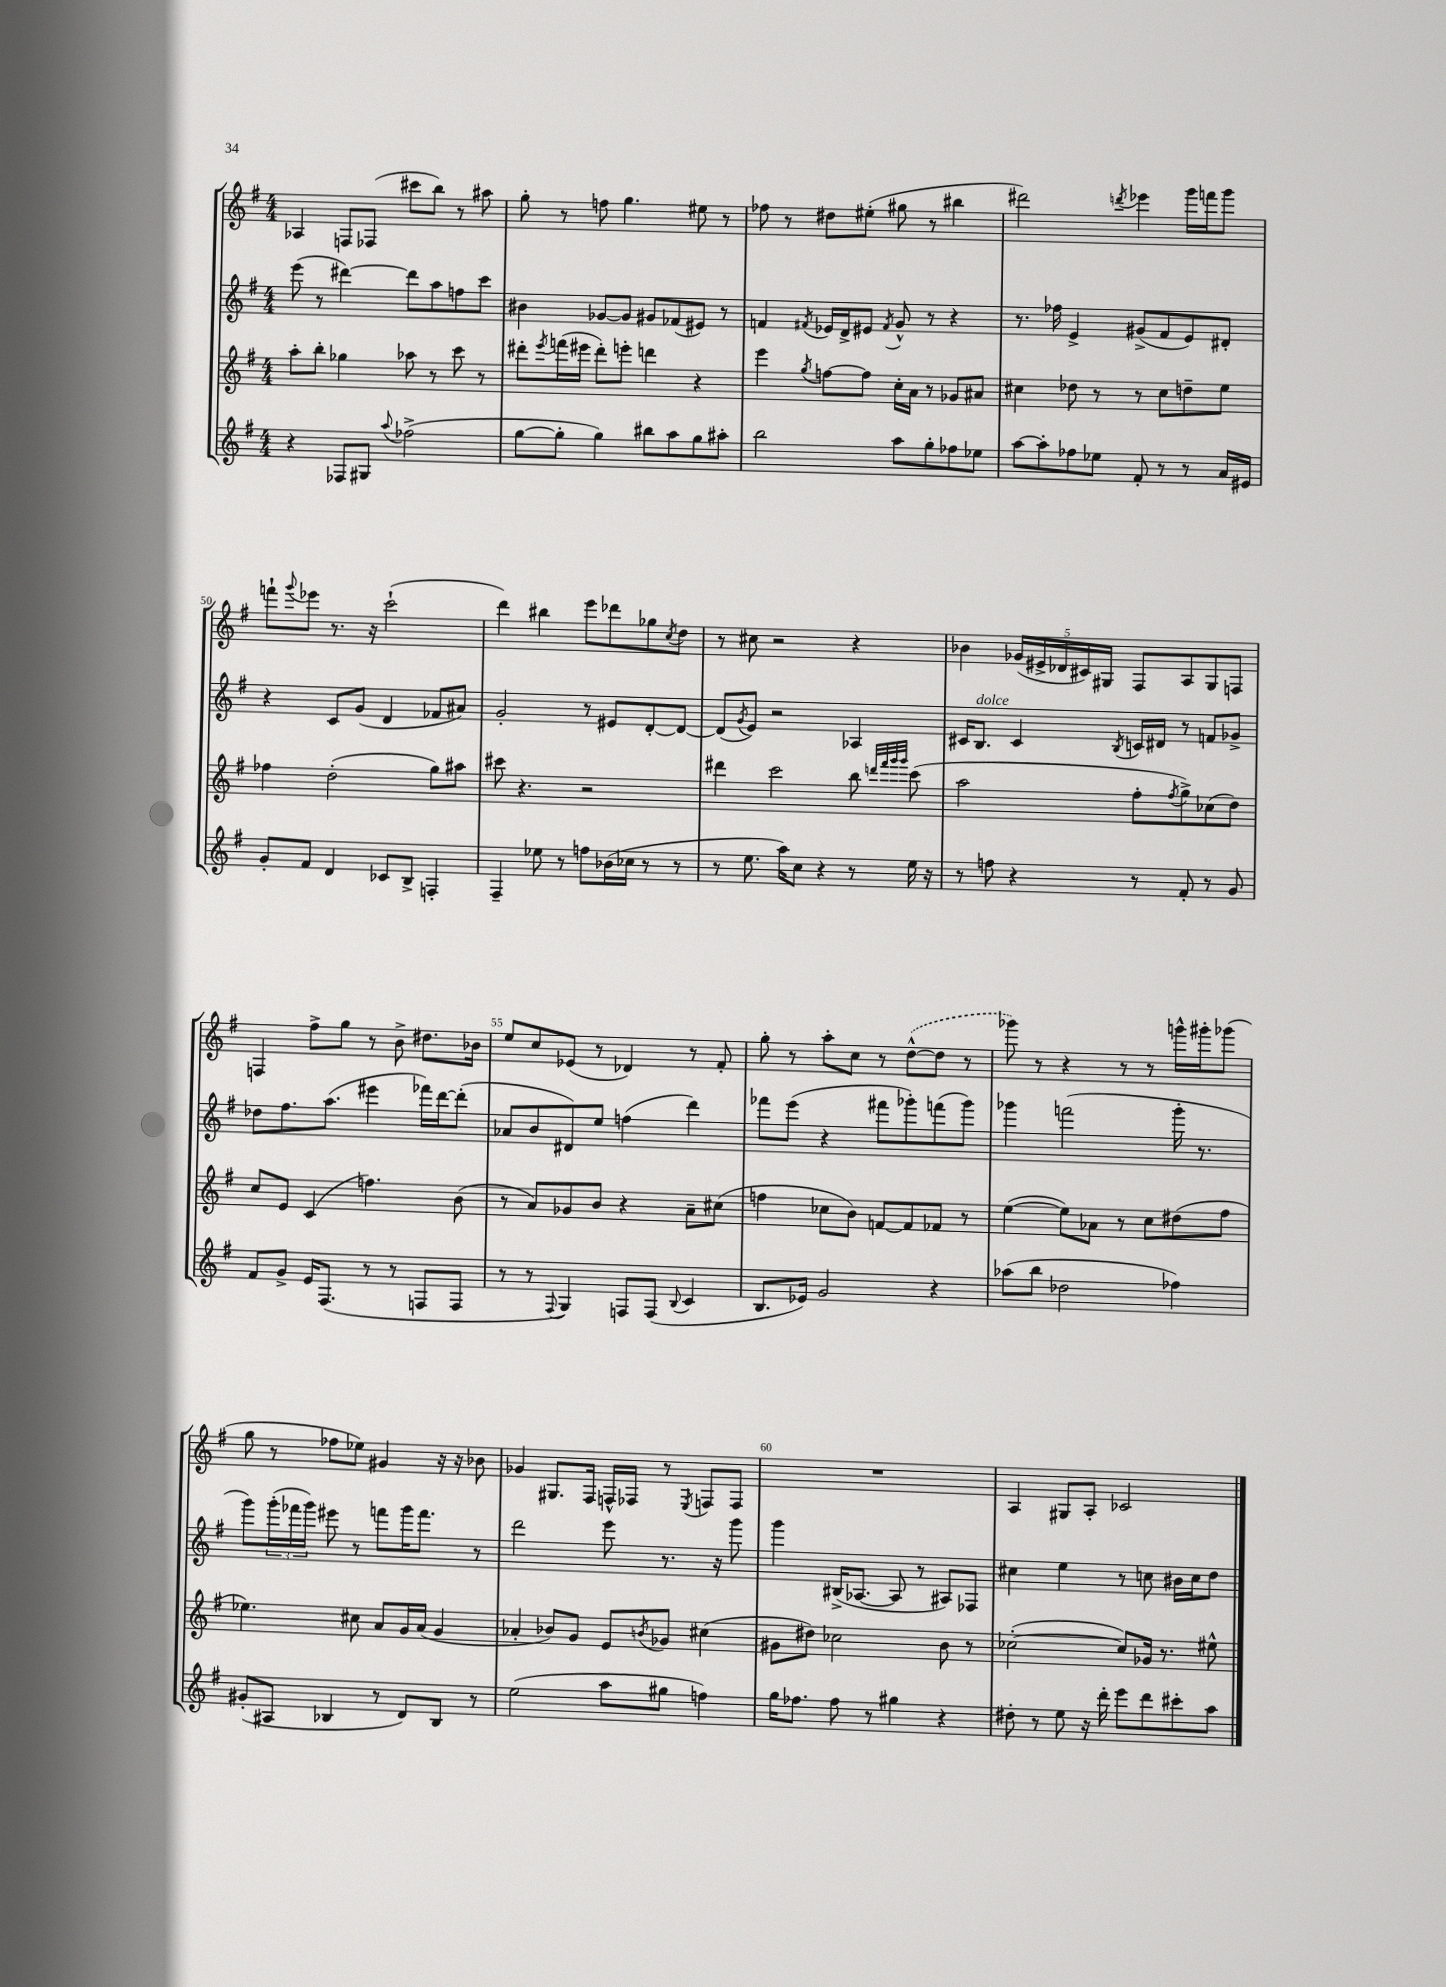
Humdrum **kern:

**kern	**kern	**kern	**kern
*part4	*part3	*part2	*part1
*staff4	*staff3	*staff2	*staff1
*clefG2	*clefG2	*clefG2	*clefG2
*k[f#]	*k[f#]	*k[f#]	*k[f#]
*M4/4	*M4/4	*M4/4	*M4/4
=46	=46	=46	=46
4r	8aa'\L	(8eee\	4A-X/
.	8bb'\J	8r	.
8F-X/L	4gg-X\	[4ddd#X\)	8Fn/L
8G#X/J	.	.	(8F-X/J
8qqaa/	.	.	.
(2ff-X^\	8aa-X\	8ddd#\L]	8ccc#X\L
.	8r	8aa\	8bb\J)
.	8ccc\	8ffn\	8r
.	8r	8ccc\J	8aa#X\
=47	=47	=47	=47
[8gg\L	8ddd#X'\L	4b#X\	8gg'\
.	8qeee/	.	.
8gg'\J]	(16fffn\L	.	8r
.	16eee#X\JJ	.	.
4gg\)	8ddd#'\L)	[8g-X/L	8ffn\
.	8eeen'\J	8g-/J]	4.gg\
8bb#X\L	4dddn\	8g#X/L	.
8aa\	.	(8f-X/	.
8gg\	4r	8e#X/J)	8ee#X\
8aa#X'\J	.	8r	8r
=48	=48	=48	=48
2bb\	4eee\	4fn/	8ff-X\
.	.	.	8r
.	8qgg/	8qf#X/	.
.	[8ffn\L	16e-X/LL	8dd#X\L
.	.	16d^/J	.
.	8ff\J]	8e#X/J	(8ee#X'\J
.	.	8qf#/	.
8aa\L	16cc'\LL	8g^^/	8gg#X\
.	16a\JJ	.	.
8gg'\	8r	8r	8r
8ff-X\	8g-X/L	4r	4bb#X\
8ee-X\J	8a#X/J	.	.
=49	=49	=49	=49
[8aa\L	4cc#X\	8.r	2ddd#X\)
8aa'\]	.	.	.
.	.	16ff-X\	.
8ff-X\	8dd-X\	4e^/	.
8ee-X\J	8r	.	.
.	.	.	8qdddn/
8f#'/	8r	(8g#X^/L	4eee-X\
8r	8cc#\L	8f#/	.
8r	8ddn~\	8e/)	16ggg\LL
.	.	.	16fffn\J
16a/LL	8ee\J	8d#X'/J	8ggg\J
16e#X/JJ	.	.	.
!!LO:LB:g=z
=50	=50	=50	=50
8g'/L	4ff-X\	4r	8fffn`\L
.	.	.	8qqggg/
8f#/J	.	.	8eee-X\J
4d/	(2dd'\	8c/L	8.r
.	.	(8g/J	.
.	.	.	16r
8c-X/L	.	4d/	(2ccc`\
8B^/J	.	.	.
4Fn'/	8gg\L)	8f-X/L	.
.	8aa#X\J	8a#X/J)	.
=51	=51	=51	=51
4F#~/	8ccc#X\	2g'/	4ddd\)
.	4.r	.	.
8ee-X\	.	.	4bb#X\
8r	.	.	.
8ffn\L	2r	8r	8eee\L
(16b-X\L	.	8e#X/L	8ddd-X\
16cc-X\JJ	.	.	.
8r	.	[8d'/	8gg-X\
.	.	.	8qcc/
8r	.	8d/J_	8dd\J
=52	=52	=52	=52
8r	4ddd#X\	(8d/L]	8r
.	.	8qg/	.
8.ee\	.	8e/J)	8cc#X\
.	2ccc\	2r	2r
16aa\KL)	.	.	.
8cc\J	.	.	.
4r	.	.	.
8r	8bb\	4A-X/	4r
.	32qqdddn/LLL	.	.
.	32qqfff#/	.	.
.	32qqggg/	.	.
.	32qqggg/JJJ	.	.
16ee\	(8ccc\	.	.
16r	.	.	.
=53	=53	=53	=53
8r	2aa\	16c#X/KL	4b-X\
!	!	!LO:TX:a:i:t=dolce	!
.	.	8.B/J	.
8ffn\	.	.	.
4r	.	4c#/	(20g-X/LL
.	.	.	20e#X^/
.	.	.	20d-X/
.	.	.	20c#X/)
.	.	.	20G#X/JJ
.	.	8qB/	.
8r	8ff#'\L	16cn/LL	8F#/L
.	.	16d#X/JJ	.
.	8qff#/	.	.
8f#'/	8gg^\)	8r	8A/
8r	(8cc-X\	8fn/L	8G#/
8g/	8dd\J)	8g-X^/J	8Fn/J
!!LO:LB:g=z
=54	=54	=54	=54
8f#/L	8cc/L	8dd-X\L	4Fn/
8g^/J	8e/J	8.ff#\	.
16e/KL	(4c/	.	8ff#^\L
(8.F#/J	.	(8.aa\J	.
.	.	.	8gg\J
8r	4.ffn\)	4eee#X\	8r
8r	.	.	8b^\
8Fn/L	.	16fff-X\LL)	8.dd#X\L
.	.	[16ddd\J	.
8F/J	(8b\	(8ddd'\J]	.
.	.	.	16b-X\Jk
=55	=55	=55	=55
8r	8r	8a-X/L	8ee/L
8r	8a/L)	8b/	8cc/
8qqF#/	.	.	.
4G/)	8g-X/	8d#X/)	(8e-X/J
.	8b/J	8ee/J	8r
8Fn/L	4r	(4ffn\	4d-X/)
(8F/J	.	.	.
8qqB/	.	.	.
4c/	8a~\L	4ddd\)	8r
.	(8cc#X\J	.	8f#'/
=56	=56	=56	=56
8.B/L	4ffn\	8fff-X\L	8gg'\
.	.	(8eee\J	8r
16e-X/Jk)	.	.	.
2g/	8cc-X\L	4r	8aa'\L
.	8b\J)	.	8cc\J
.	[8fn/L	8fff#X\L	8r
.	8f/]	8ggg-X'\)	([8dd^^\L
4r	8f-X/J	(8fffn\	8dd\J]
.	8r	8ggg-\J)	8r
=57	=57	=57	=57
(8aa-X\L	([4ee\	4ggg-X\	8ggg-X\)
8bb\J	.	.	8r
2dd-X\	8ee\L])	(2fffn\	4r
.	8a-X\J	.	.
.	8r	.	8r
.	8cc\L	.	8r
4ff-X\)	(8dd#X\	16ggg-'\	16gggn^^\LL
.	.	8.r	16ggg#X'\J
.	8ff#\J	.	(8ggg-X\J
!!LO:LB:g=z
=58	=58	=58	=58
(8g#X'/L	4.ee-X\)	8ggg\L)	8gg\
8A#X/J	.	(24ggg'\L	8r
.	.	24fff-X\	.
.	.	24ggg\JJ)	.
4B-X/	.	8eee#X\	8ff-X\L
.	8cc#X\	8r	8ee-X\J)
8r	8a/L	8fffn\L	4g#X/
8d/L)	16g/L	16ggg\K	.
.	(16a/JJ	8.fff\J	.
8B-/J	4g/	.	16r
.	.	.	16r
8r	.	8r	8b-X\
=59	=59	=59	=59
(2ee\	4a-X'/	2ddd\	4g-X/
.	8b-X/L)	.	8.G#X/L
.	8g/J	.	.
.	.	.	16F#/Jk
8aa\L	8e/L	8eee\	16Fn^^/LL
.	.	.	16F-X/JJ
.	8qbn/	.	.
8gg#X\J	8g-X/J	8.r	8r
.	.	.	8qE/
4ffn\)	(4cc#X\	.	8Fn/L
.	.	16r	.
.	.	8ggg\	8F/J
=60	=60	=60	=60
16gg\KL	8g#X\L	4ggg\	1r
8.ff-X\J	.	.	.
.	8dd#X\J)	.	.
8ff-\	2cc-X\	(16B#X^/KL	.
.	.	[8.A-X/J	.
8r	.	.	.
4gg#X\	.	8A-/]	.
.	.	8r	.
4r	8b\	8A#X/L)	.
.	8r	8F-X/J	.
=61	=61	=61	=61
8dd#X'\	([2cc-X'\	4cc#X\	4A/
8r	.	.	.
8ee\	.	4ee\	8G#X/L
16r	.	.	8A'/J
16ddd'\	.	.	.
8eee\L	8cc-/L])	8r	2c-X/
8ddd\	16g-X/Jk	8ccn\	.
.	8.r	.	.
8ccc#X'\	.	16b#X\LL	.
.	.	16cc\J	.
8aa\J	8ee#X^^\	8dd\J	.
==	==	==	==
*-	*-	*-	*-
